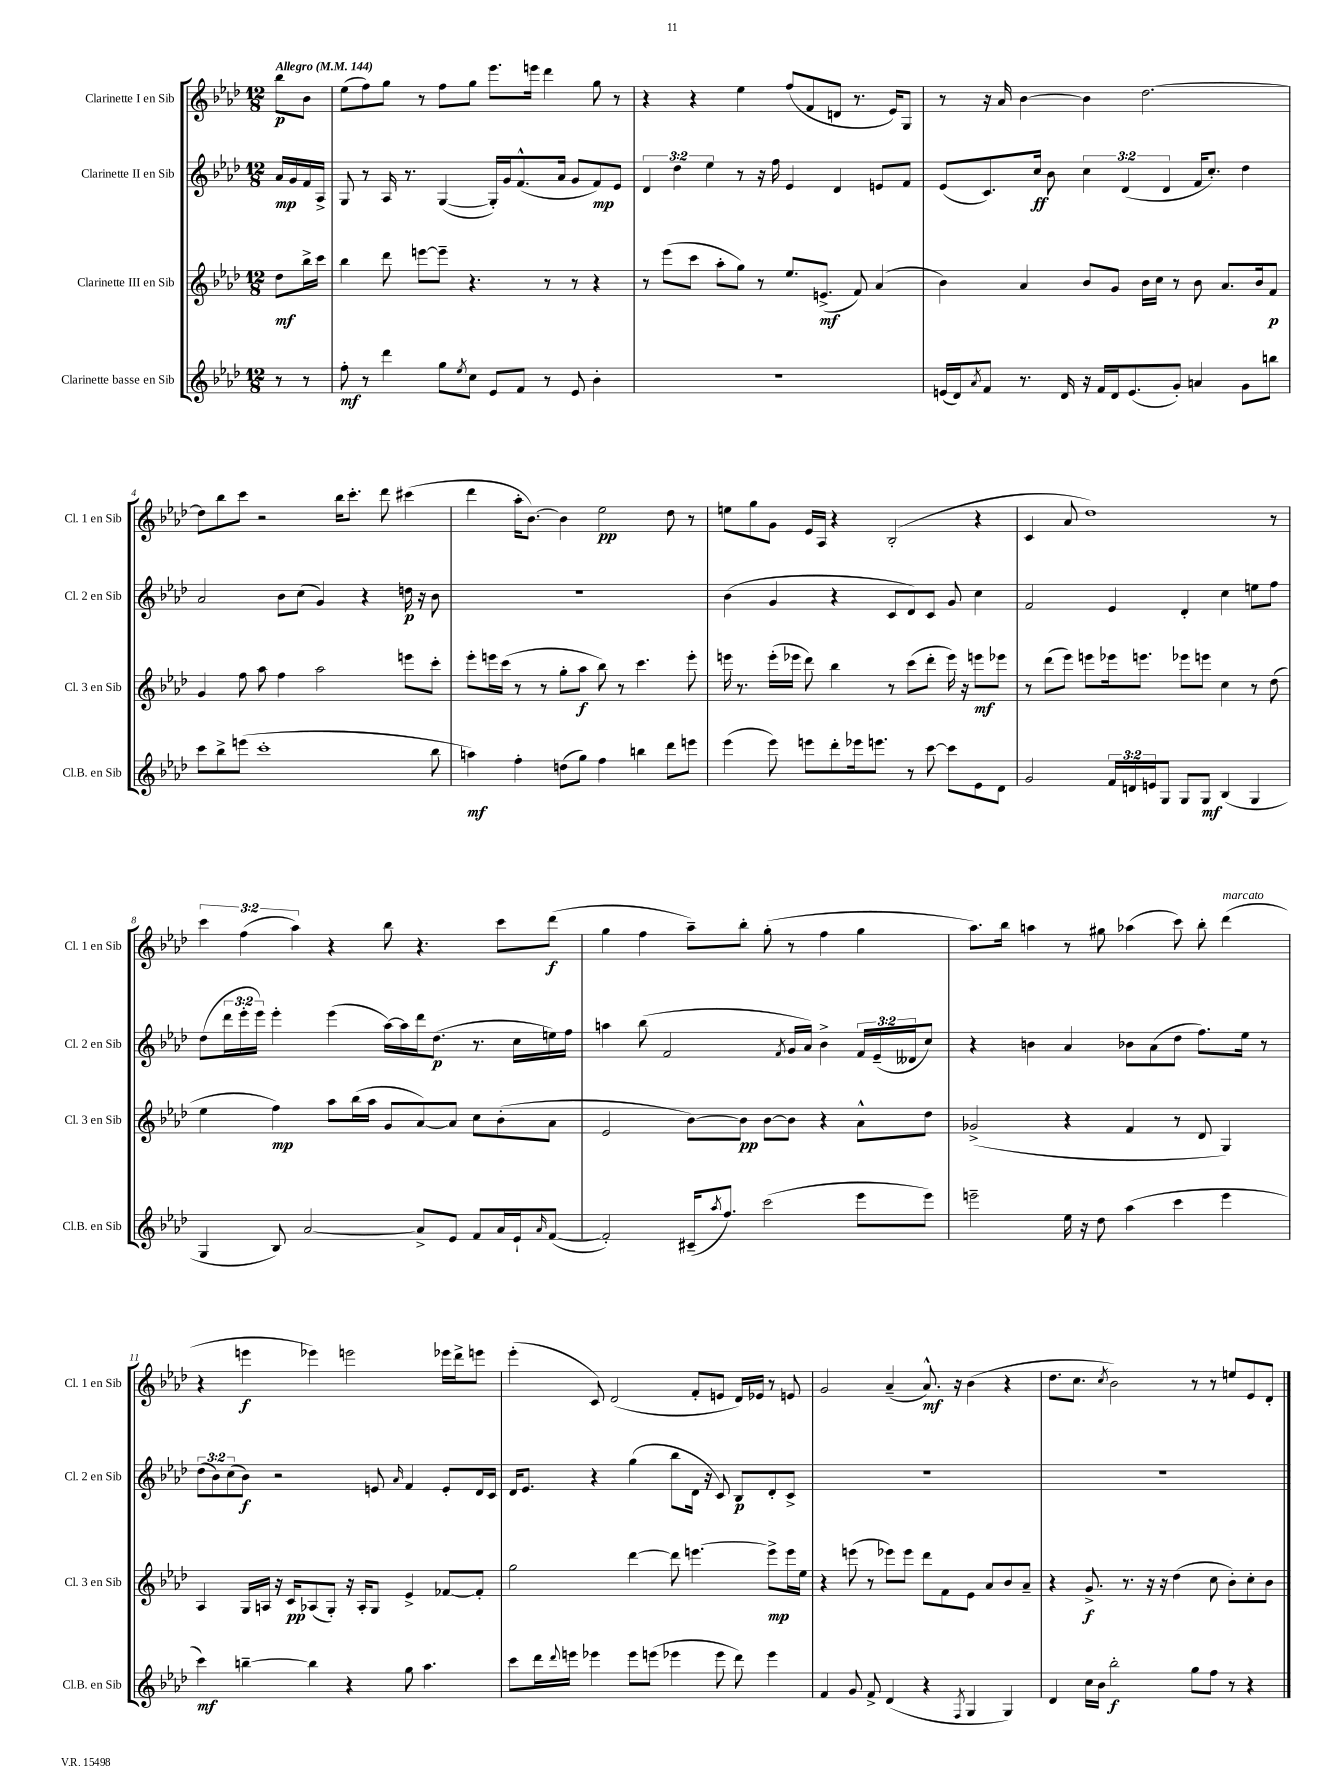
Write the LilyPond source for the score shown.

<<
\new StaffGroup <<
\new Staff = "s0" \with { instrumentName = "Clarinette I en Sib" shortInstrumentName = "Cl. 1 en Sib" } {
    \clef treble \key aes \major \numericTimeSignature \time 12/8 \override Staff.TupletNumber.text = #tuplet-number::calc-fraction-text \partial 4 \tempo "Allegro" 4 = 144
    bes''8\p bes'8 |
    ees''8( f''8) g''8 r8 f''8 g''8 ees'''8. e'''16 des'''4 g''8 r8 |
    r4 r4 ees''4 f''8( f'8 d'8 r8. ees'16) g8 |
    r8 r16 aes'16 bes'4~ bes'4 des''2.~ |
    des''8 bes''8 c'''8 r2 bes''16 c'''8.-. des'''8 cis'''4( |
    des'''4 aes''16-. bes'8.~) bes'4 ees''2\pp des''8 r8 |
    e''8 g''8 g'8 ees'16 aes16 r4 bes2-.( r4 |
    c'4 aes'8 des''1) r8 |
    \tuplet 3/2 { c'''4 f''4( aes''4) } r4 bes''8 r4. c'''8 des'''8\f( |
    g''4 f''4 aes''8--) bes''8-. g''8-.( r8 f''4 g''4 |
    aes''8.) bes''16 a''4 r8 gis''8 aes''4( c'''8) bes''8-. des'''4^\markup { \italic "marcato" }( |
    r4 e'''4\f ees'''4) e'''2 ees'''16 des'''16-> e'''8 |
    ees'''4-.( c'8) des'2( f'8-. e'8 des'16) ees'16 r8 e'8 |
    g'2 aes'4--( aes'8.-^\mf) r16 bes'4( r4 |
    des''8. c''8. \acciaccatura { c''8 } bes'2) r8 r8 e''8 ees'8 des'8-. \bar "|." |
}
\new Staff = "s1" \with { instrumentName = "Clarinette II en Sib" shortInstrumentName = "Cl. 2 en Sib" } {
    \clef treble \key aes \major \numericTimeSignature \time 12/8 \override Staff.TupletNumber.text = #tuplet-number::calc-fraction-text \partial 4
    aes'16\mp g'16 f'16 aes16-> |
    g8 r8 aes16 r8. g4~( g16-.) g'16 f'8.-^( aes'16 g'8 f'8\mp) ees'8 |
    \tuplet 3/2 { des'4 des''4 ees''4 } r8 r16 f''16 ees'4 des'4 e'8 f'8 |
    ees'8( c'8.) c''16\ff bes'8 \tuplet 3/2 { c''4 des'4( des'4 } f'16 c''8.-.) des''4 |
    aes'2 bes'8 c''8( g'4) r4 d''16\p r16 bes'8 |
    R1. |
    bes'4( g'4 r4 c'8 des'8) c'8 g'8 c''4 |
    f'2 ees'4 des'4-. c''4 e''8 f''8 |
    des''8( \tuplet 3/2 { des'''16 ees'''16-. ees'''16) } ees'''4-. ees'''4( aes''16~) aes''16 des'''16 des''8.\p( r8. c''16 e''16) f''16 |
    a''4 bes''8( f'2 \acciaccatura { f'8 } g'16 aes'16) bes'4-> \tuplet 3/2 { f'16 ees'16--( deses'16 } c''8) |
    r4 b'4 aes'4 bes'8 aes'8( des''8 f''8.) ees''16 r8 |
    \tuplet 3/2 { des''8( bes'8) c''8( } bes'8\f) r2 e'8 \grace { aes'16 } f'4 e'8-. des'16 c'16 |
    des'16 ees'8. r4 g''4( bes''8 des'16 r16 c'8) bes8\p des'8-. c'8-> |
    R1. |
    R1. \bar "|." |
}
\new Staff = "s2" \with { instrumentName = "Clarinette III en Sib" shortInstrumentName = "Cl. 3 en Sib" } {
    \clef treble \key aes \major \numericTimeSignature \time 12/8 \partial 4
    des''8\mf bes''16-> c'''16 |
    bes''4 des'''8 e'''8~ e'''8-- r4. r8 r8 r4 |
    r8 ees'''8( c'''8 aes''8-. g''8) r8 ees''8. e'8.->\mf( f'8) aes'4( |
    bes'4) aes'4 bes'8 g'8 bes'16 c''16 r8 bes'8 aes'8. bes'16 f'8\p |
    g'4 f''8 aes''8 f''4 aes''2 e'''8 c'''8-. |
    ees'''8-. e'''16 c'''16( r8 r8 g''8-. aes''8\f bes''8) r8 c'''4. e'''8-. |
    e'''16 r8. e'''16-.( ees'''16 des'''8) bes''4 r8 c'''8( des'''8-. ees'''16) r16 e'''8\mf ees'''8 |
    r8 des'''8( ees'''8) e'''8 ees'''16 e'''8. ees'''8 e'''8 c''4 r8 des''8( |
    ees''4 f''4\mp) aes''8 bes''16( aes''16 g'8 aes'8~) aes'8 c''8 bes'8-.( aes'8 |
    ees'2 bes'8~) bes'8\pp bes'8~ bes'8 r4 aes'8-^ des''8 |
    ges'2->( r4 f'4 r8 des'8 g4) |
    aes4 g16 a16 r16 c'16\pp aes8( g8-.) r16 aes16-. g8 ees'4-> fes'8~ fes'8-. |
    g''2 des'''4~ des'''8 e'''4.~ e'''8->\mp e'''16 ees''16 |
    r4 e'''8( r8 ees'''8) ees'''8 des'''8 f'8 ees'8 aes'8 bes'8 aes'8-- |
    r4 g'8.->\f r8. r16 r16 des''4( c''8 bes'8-.) c''8-. bes'8 \bar "|." |
}
\new Staff = "s3" \with { instrumentName = "Clarinette basse en Sib" shortInstrumentName = "Cl.B. en Sib" } {
    \clef treble \key aes \major \numericTimeSignature \time 12/8 \override Staff.TupletNumber.text = #tuplet-number::calc-fraction-text \partial 4
    r8 r8 |
    f''8-.\mf r8 des'''4 g''8 \acciaccatura { ees''8 } c''8 ees'8 f'8 r8 ees'8 bes'4-. |
    R1. |
    e'16( des'16) \acciaccatura { aes'8 } f'8 r8. des'16 r16 f'16 des'16 e'8.( g'8-.) a'4 g'8 b''8 |
    c'''8 bes''8-> e'''8( c'''1-. bes''8 |
    a''4\mf) f''4-. d''8( g''8) f''4 b''4 des'''8 e'''8 |
    ees'''4( ees'''8) e'''8 des'''8-. ees'''16 e'''8. r8 c'''8~ c'''8 ees'8 des'8 |
    g'2 \tuplet 3/2 { f'16 d'16 e'16 } g8 g8 g8\mf bes4( g4 |
    g4 bes8) aes'2~ aes'8-> ees'8 f'8 aes'16 ees'16-! \grace { aes'16 } f'8~( |
    f'2-.) cis'16--( \acciaccatura { aes''8 } f''8.) c'''2( ees'''8 ees'''8) |
    e'''2-- ees''16 r16 des''8 aes''4( c'''4 e'''4 |
    c'''4\mf) b''4~-- b''4 r4 g''8 aes''4. |
    c'''8 des'''16 \appoggiatura { des'''8 } e'''16 ees'''4 ees'''8 e'''8( ees'''4 ees'''8 des'''8) ees'''4 |
    f'4 g'8 f'8-> des'4( r4 \acciaccatura { f8 } g4 g4) |
    des'4 c''16 bes'16 bes''2-.\f g''8 f''8 r8 r4 \bar "|." |
}
>>
>>
